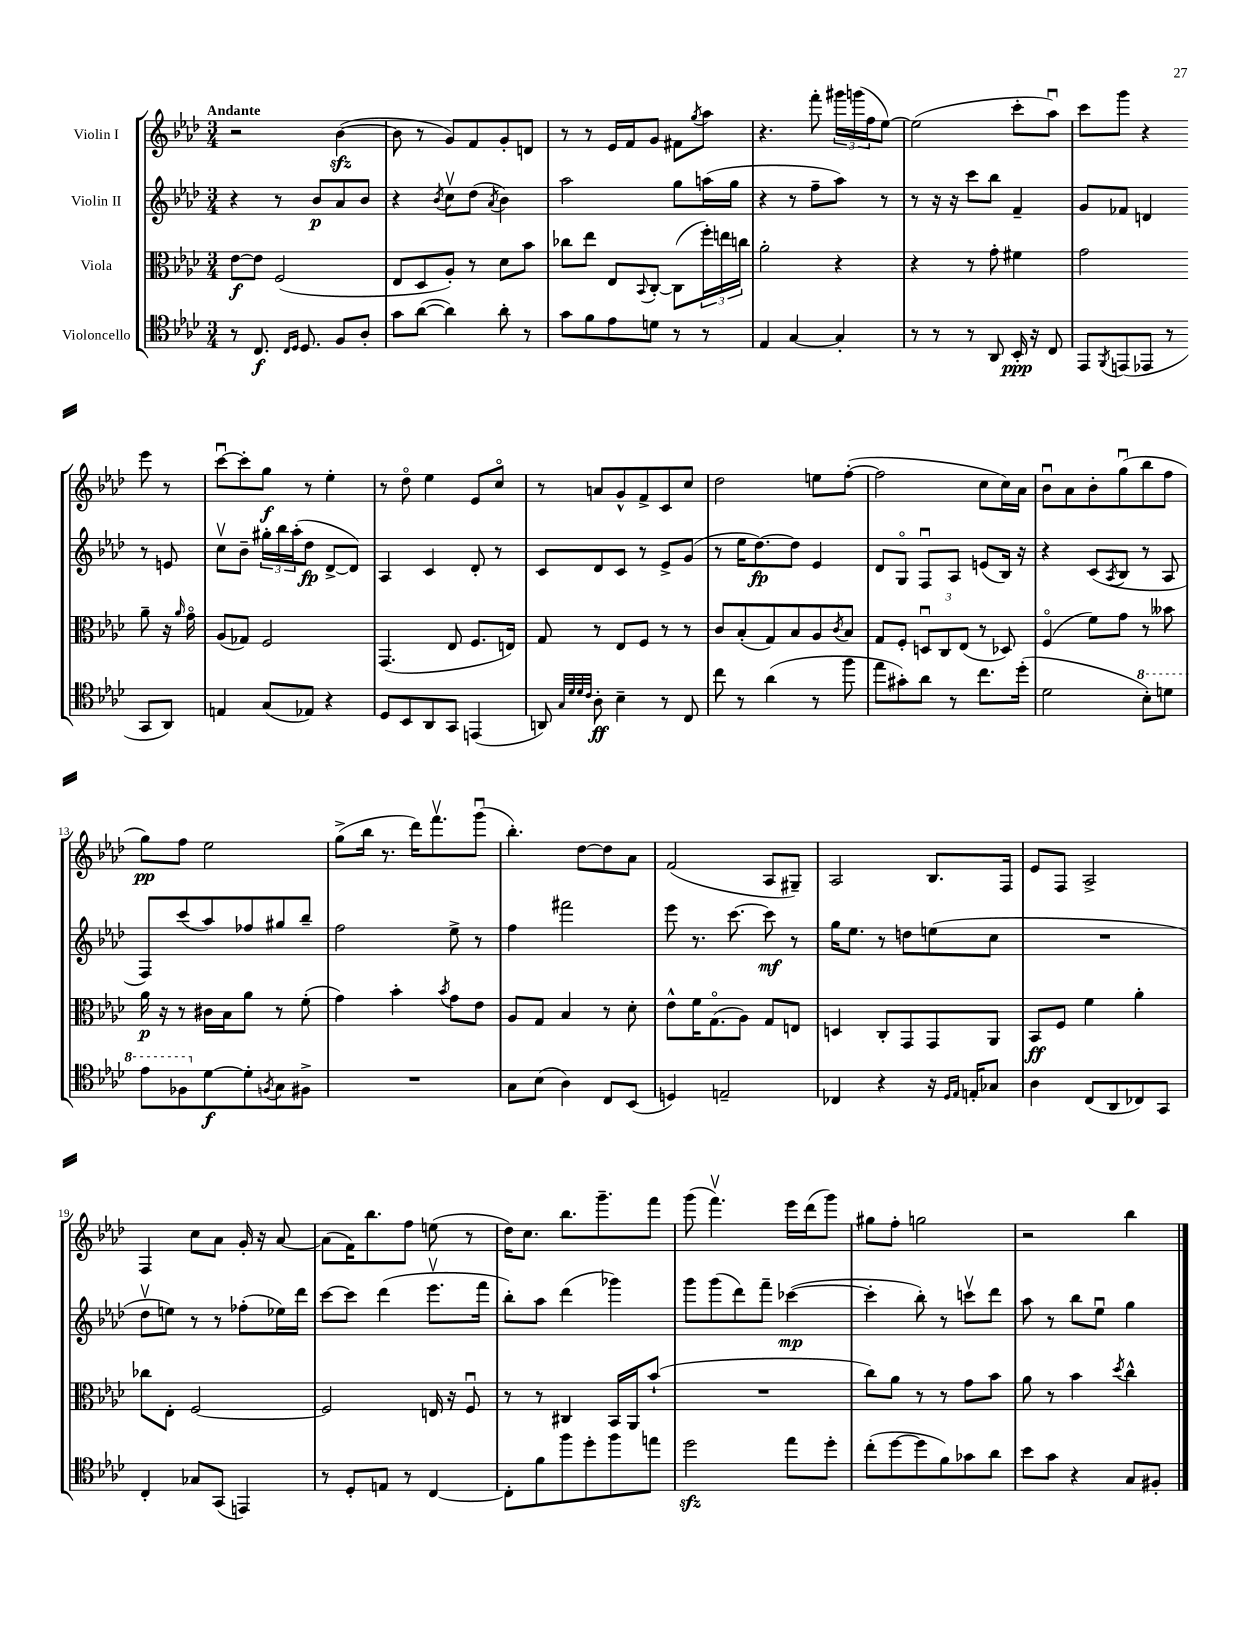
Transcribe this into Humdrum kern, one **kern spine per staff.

**kern	**dynam	**kern	**dynam	**kern	**dynam	**kern	**dynam
*part4	*part4	*part3	*part3	*part2	*part2	*part1	*part1
*staff4	*staff4	*staff3	*staff3	*staff2	*staff2	*staff1	*staff1
*I"Violoncello	*	*I"Viola	*	*I"Violin II	*	*I"Violin I	*
*clefC4	*	*clefC3	*	*clefG2	*	*clefG2	*
*k[b-e-a-d-]	*	*k[b-e-a-d-]	*	*k[b-e-a-d-]	*	*k[b-e-a-d-]	*
*M3/4	*	*M3/4	*	*M3/4	*	*M3/4	*
=1	=1	=1	=1	=1	=1	=1	=1
!	!	!	!	!	!	!LO:TX:a:B:t=Andante	!
8r	.	[8e-\L	f	4r	.	2r	.
8.C/	f	8e-\J]	.	.	.	.	.
.	.	(2F/	.	8r	.	.	.
16qqC/LL	.	.	.	.	.	.	.
16qqD-/JJ	.	.	.	.	.	.	.
8.D-/	.	.	.	.	.	.	.
.	.	.	.	8b-/L	p	.	.
8F/L	.	.	.	8a-/	.	([4b-zz\	.
8A-'/J	.	.	.	8b-/J	.	.	.
=2	=2	=2	=2	=2	=2	=2	=2
8g\L	.	8E-/L	.	4r	.	8b-\]	.
([8a-\J	.	8D-/	.	.	.	8r	.
.	.	.	.	8qb-/	.	.	.
4a-\])	.	8A-'/J)	.	8ccv\L	.	8g/L)	.
.	.	8r	.	(8dd-\J	.	8f/	.
.	.	.	.	8qa-/	.	.	.
8a-'\	.	8d-\L	.	4b-\)	.	8g'/	.
8r	.	8b-\J	.	.	.	8dn/J	.
=3	=3	=3	=3	=3	=3	=3	=3
8g\L	.	8cc-X\L	.	2aa-\	.	8r	.
8f\	.	8ee-\J	.	.	.	8r	.
8e-\	.	8E-/L	.	.	.	16e-/LL	.
.	.	.	.	.	.	16f/J	.
.	.	8qqBB-/	.	.	.	.	.
8dn\J	.	[8C'/J	.	.	.	8g/J	.
8r	.	(8C\L]	.	8gg\L	.	8f#X\L	.
.	.	.	.	.	.	8qgg/	.
8r	.	24ff'\L)	.	(16aan\L	.	8aa-\J	.
.	.	24een\	.	.	.	.	.
.	.	.	.	16gg\JJ	.	.	.
.	.	24ccn\JJ	.	.	.	.	.
=4	=4	=4	=4	=4	=4	=4	=4
4E-/	.	2a-'\	.	4r	.	4.r	.
[4G/	.	.	.	8r	.	.	.
.	.	.	.	8ff~\L	.	8fff'\	.
4G'/]	.	4r	.	8aa-\J)	.	24ggg#X\LL	.
.	.	.	.	.	.	(24gggn\	.
.	.	.	.	.	.	24ff\J	.
.	.	.	.	8r	.	[8ee-\J)	.
=5	=5	=5	=5	=5	=5	=5	=5
8r	.	4r	.	8r	.	(2ee-\]	.
8r	.	.	.	16r	.	.	.
.	.	.	.	16r	.	.	.
8r	.	8r	.	8ccc\L	.	.	.
8AA-/	.	8g'\	.	8bb-\J	.	.	.
16BB-'/	ppp	4f#X\	.	4f~/	.	8ccc'\L	.
16r	.	.	.	.	.	.	.
8C/	.	.	.	.	.	8aa-u\J)	.
=6	=6	=6	=6	=6	=6	=6	=6
8EE-/L	.	2g\	.	8g/L	.	8ccc\L	.
8qFF/	.	.	.	.	.	.	.
(8EEn/	.	.	.	8f-X/J	.	8ggg\J	.
8EE-X/J	.	.	.	4dn/	.	4r	.
8r	.	.	.	.	.	.	.
8GG/L	.	8a-~\	.	8r	.	8eee-\	.
8AA-/J)	.	16r	.	8en/	.	8r	.
.	.	16qqa-/	.	.	.	.	.
.	.	16g\	.	.	.	.	.
!!LO:LB:g=z
=7	=7	=7	=7	=7	=7	=7	=7
4En/	.	(8A-/L	.	8ccv\L	.	[8cccu\L	.
.	.	8G-X/J)	.	8b-~\J	.	8ccc'\]	.
(8G/L	.	2F/	.	24gg#X'\LL	.	8gg\J	f
.	.	.	.	24bb-\	.	.	.
.	.	.	.	(24aa-'\J	.	.	.
8E-X/J)	.	.	.	8dd-\J	fp	8r	.
4r	.	.	.	[8d-^/L	.	4ee-'\	.
.	.	.	.	8d-/J])	.	.	.
=8	=8	=8	=8	=8	=8	=8	=8
8D-/L	.	(4.GG/	.	4A-/	.	8r	.
8BB-/	.	.	.	.	.	8dd-\	.
8AA-/	.	.	.	4c/	.	4ee-\	.
8GG/J	.	8E-/	.	.	.	.	.
(4EEn/	.	8.F/L	.	8d-'/	.	8e-/L	.
.	.	.	.	8r	.	8cc/J	.
.	.	16En/Jk)	.	.	.	.	.
=9	=9	=9	=9	=9	=9	=9	=9
8AAn/)	.	8G/	.	8c/L	.	8r	.
32qqG/LLL	.	.	.	.	.	.	.
32qqd-/	.	.	.	.	.	.	.
32qqd-/	.	.	.	.	.	.	.
32qqc/JJJ	.	.	.	.	.	.	.
8A-'\	ff	8r	.	8d-/	.	8an/L	.
4B-~\	.	8E-/L	.	8c/J	.	8g^^/	.
.	.	8F/J	.	8r	.	8f^/	.
8r	.	8r	.	8e-^/L	.	8c/	.
8C/	.	8r	.	(8g/J	.	8cc/J	.
=10	=10	=10	=10	=10	=10	=10	=10
8cc\	.	8c/L	.	8r	.	2dd-\	.
8r	.	(8B-'/	.	16ee-\KL	.	.	.
.	.	.	.	[8.dd-\)	fp	.	.
(4a-\	.	8G/)	.	.	.	.	.
.	.	8B-/	.	8dd-\J]	.	.	.
8r	.	8A-/	.	4e-/	.	8een\L	.
.	.	8qc/	.	.	.	.	.
8ff\	.	8B-/J	.	.	.	([8ff'\J	.
=11	=11	=11	=11	=11	=11	=11	=11
8ee-\L	.	8G/L	.	8d-/L	.	2ff\]	.
8g#X'\)	.	8F'/J	.	8G/J	.	.	.
8a-\J	.	12Dnu/L	.	8Fu/L	.	.	.
.	.	12C/	.	.	.	.	.
8r	.	.	.	8A-/J	.	.	.
.	.	(12E-/J	.	.	.	.	.
8.cc\L	.	8r	.	(8en/L	.	8cc\L	.
.	.	8D-X/)	.	16B-/Jk)	.	16cc\L)	.
(16dd-'\Jk	.	.	.	16r	.	16a-\JJ	.
=12	=12	=12	=12	=12	=12	=12	=12
2d-\	.	(4F/	.	4r	.	8b-u\L	.
.	.	.	.	.	.	8a-\	.
.	.	8f\L)	.	(8c/L	.	8b-'\	.
.	.	.	.	8qA-/	.	.	.
.	.	8g\J	.	8B-/J	.	(8ggu\	.
*8va	*	*	*	*	*	*	*
8b-'\L)	.	8r	.	8r	.	8bb-\	.
8ddn\J	.	8b--X\	.	8A-/	.	8ff\J	.
!!LO:LB:g=z
=13	=13	=13	=13	=13	=13	=13	=13
8ee-\L	.	16a-\	p	8F/L)	.	8gg\L)	pp
.	.	16r	.	.	.	.	.
8f-X\	.	8r	.	(8ccc/	.	8ff\J	.
*X8va	*	*	*	*	*	*	*
[8d-\	f	16c#X\LL	.	8aa-/)	.	2ee-\	.
.	.	16B-\J	.	.	.	.	.
8d-'\]	.	8a-\J	.	8ff-X/	.	.	.
8qFn/	.	.	.	.	.	.	.
8G\	.	8r	.	8gg#X/	.	.	.
8F#X^\J	.	(8f'\	.	8bb-~/J	.	.	.
=14	=14	=14	=14	=14	=14	=14	=14
2.r	.	4g\)	.	2ff\	.	(8gg^\L	.
.	.	.	.	.	.	16bb-\Jk	.
.	.	.	.	.	.	8.r	.
.	.	4b-'\	.	.	.	.	.
.	.	.	.	.	.	16ddd-\KL)	.
.	.	.	.	.	.	8.fffv\	.
.	.	8qb-/	.	.	.	.	.
.	.	8g\L	.	8ee-^\	.	.	.
.	.	8e-\J	.	8r	.	(8gggu\J	.
=15	=15	=15	=15	=15	=15	=15	=15
8G\L	.	8A-/L	.	4ff\	.	4.bb-'\)	.
(8B-\J	.	8G/J	.	.	.	.	.
4A-\)	.	4B-/	.	2fff#X\	.	.	.
.	.	.	.	.	.	[8dd-\L	.
8C/L	.	8r	.	.	.	8dd-\]	.
(8BB-/J	.	8d-'\	.	.	.	8a-\J	.
=16	=16	=16	=16	=16	=16	=16	=16
4Dn/)	.	8e-^^\L	.	8eee-\	.	(2f/	.
.	.	16f\K	.	8.r	.	.	.
.	.	(8.G\	.	.	.	.	.
2En~/	.	.	.	.	.	.	.
.	.	.	.	[8.ccc\	.	.	.
.	.	8A-\J)	.	.	.	.	.
.	.	8G/L	.	8ccc\]	mf	8A-/L	.
.	.	8En/J	.	8r	.	8G#X~/J)	.
=17	=17	=17	=17	=17	=17	=17	=17
4C-X/	.	4Dn/	.	16gg\KL	.	2A-/	.
.	.	.	.	8.ee-\J	.	.	.
4r	.	8C'/L	.	8r	.	.	.
.	.	8GG/	.	8ddn\L	.	.	.
16r	.	8GG/	.	(8een\	.	8.B-/L	.
16qqD-/LL	.	.	.	.	.	.	.
16qqE-/JJ	.	.	.	.	.	.	.
16En'/KL	.	.	.	.	.	.	.
8G-X/J	.	8AA-/J	.	8cc\J	.	.	.
.	.	.	.	.	.	16F/Jk	.
=18	=18	=18	=18	=18	=18	=18	=18
4A-\	.	8BB-/L	ff	2.r	.	8e-/L	.
.	.	8F/J	.	.	.	8F/J	.
(8C/L	.	4f\	.	.	.	2A-^/	.
8AA-/	.	.	.	.	.	.	.
8C-X/)	.	4a-'\	.	.	.	.	.
8GG/J	.	.	.	.	.	.	.
!!LO:LB:g=z
=19	=19	=19	=19	=19	=19	=19	=19
4C'/	.	8cc-X\L	.	8dd-v\L	.	4F/	.
.	.	8E-'\J	.	8een\J)	.	.	.
8G-X/L	.	[2F/	.	8r	.	8cc\L	.
(8GG/J	.	.	.	8r	.	8a-\J	.
4EEn/)	.	.	.	(8ff-X'\L	.	16g'/	.
.	.	.	.	.	.	16r	.
.	.	.	.	16ee-X\L)	.	[8a-/	.
.	.	.	.	16ddd-\JJ	.	.	.
=20	=20	=20	=20	=20	=20	=20	=20
8r	.	2F/]	.	[8ccc\L	.	(8a-\L]	.
8D-'/L	.	.	.	8ccc\J]	.	16f\K)	.
.	.	.	.	.	.	8.bb-\	.
8En/J	.	.	.	(4ddd-\	.	.	.
8r	.	.	.	.	.	8ff\J	.
[4C/	.	16En/	.	8.eee-v\L	.	(8een\	.
.	.	16r	.	.	.	.	.
.	.	8Fu/	.	.	.	8r	.
.	.	.	.	16fff\Jk	.	.	.
=21	=21	=21	=21	=21	=21	=21	=21
8C'\L]	.	8r	.	8bb-'\L)	.	16dd-\KL)	.
.	.	.	.	.	.	8.cc\J	.
8f\	.	8r	.	8aa-\J	.	.	.
8ff\	.	4C#X/	.	(4ddd-\	.	8.bb-\L	.
8dd-'\	.	.	.	.	.	.	.
.	.	.	.	.	.	8.ggg~\	.
8ff\	.	16BB-/LL	.	4ggg-X\)	.	.	.
.	.	16AA-/J	.	.	.	.	.
8een\J	.	(8b-`/J	.	.	.	8fff\J	.
=22	=22	=22	=22	=22	=22	=22	=22
2dd-zz\	.	2.r	.	8ggg\L	.	(8ggg\	.
.	.	.	.	(8ggg\	.	4.fffv\)	.
.	.	.	.	8ddd-\)	.	.	.
.	.	.	.	8fff~\J	.	.	.
8ee-\L	.	.	.	([4ccc-X\	mp	16eee-\LL	.
.	.	.	.	.	.	(16ddd-\J	.
8dd-'\J	.	.	.	.	.	8ggg\J)	.
=23	=23	=23	=23	=23	=23	=23	=23
(8cc'\L	.	8cc\L)	.	4ccc-'\]	.	8gg#X\L	.
[8dd-\	.	8a-\J	.	.	.	8ff'\J	.
8dd-\]	.	8r	.	8bb-'\)	.	2ggn\	.
8f\)	.	8r	.	8r	.	.	.
8g-X\	.	8g\L	.	8cccnv\L	.	.	.
8a-\J	.	8b-\J	.	8ddd-\J	.	.	.
=24	=24	=24	=24	=24	=24	=24	=24
8b-\L	.	8a-\	.	8aa-\	.	2r	.
8g\J	.	8r	.	8r	.	.	.
4r	.	4b-\	.	8bb-\L	.	.	.
.	.	.	.	8ee-u\J	.	.	.
.	.	8qdd-/	.	.	.	.	.
8G/L	.	4cc^^\	.	4gg\	.	4bb-\	.
8F#X'/J	.	.	.	.	.	.	.
==	==	==	==	==	==	==	==
*-	*-	*-	*-	*-	*-	*-	*-
